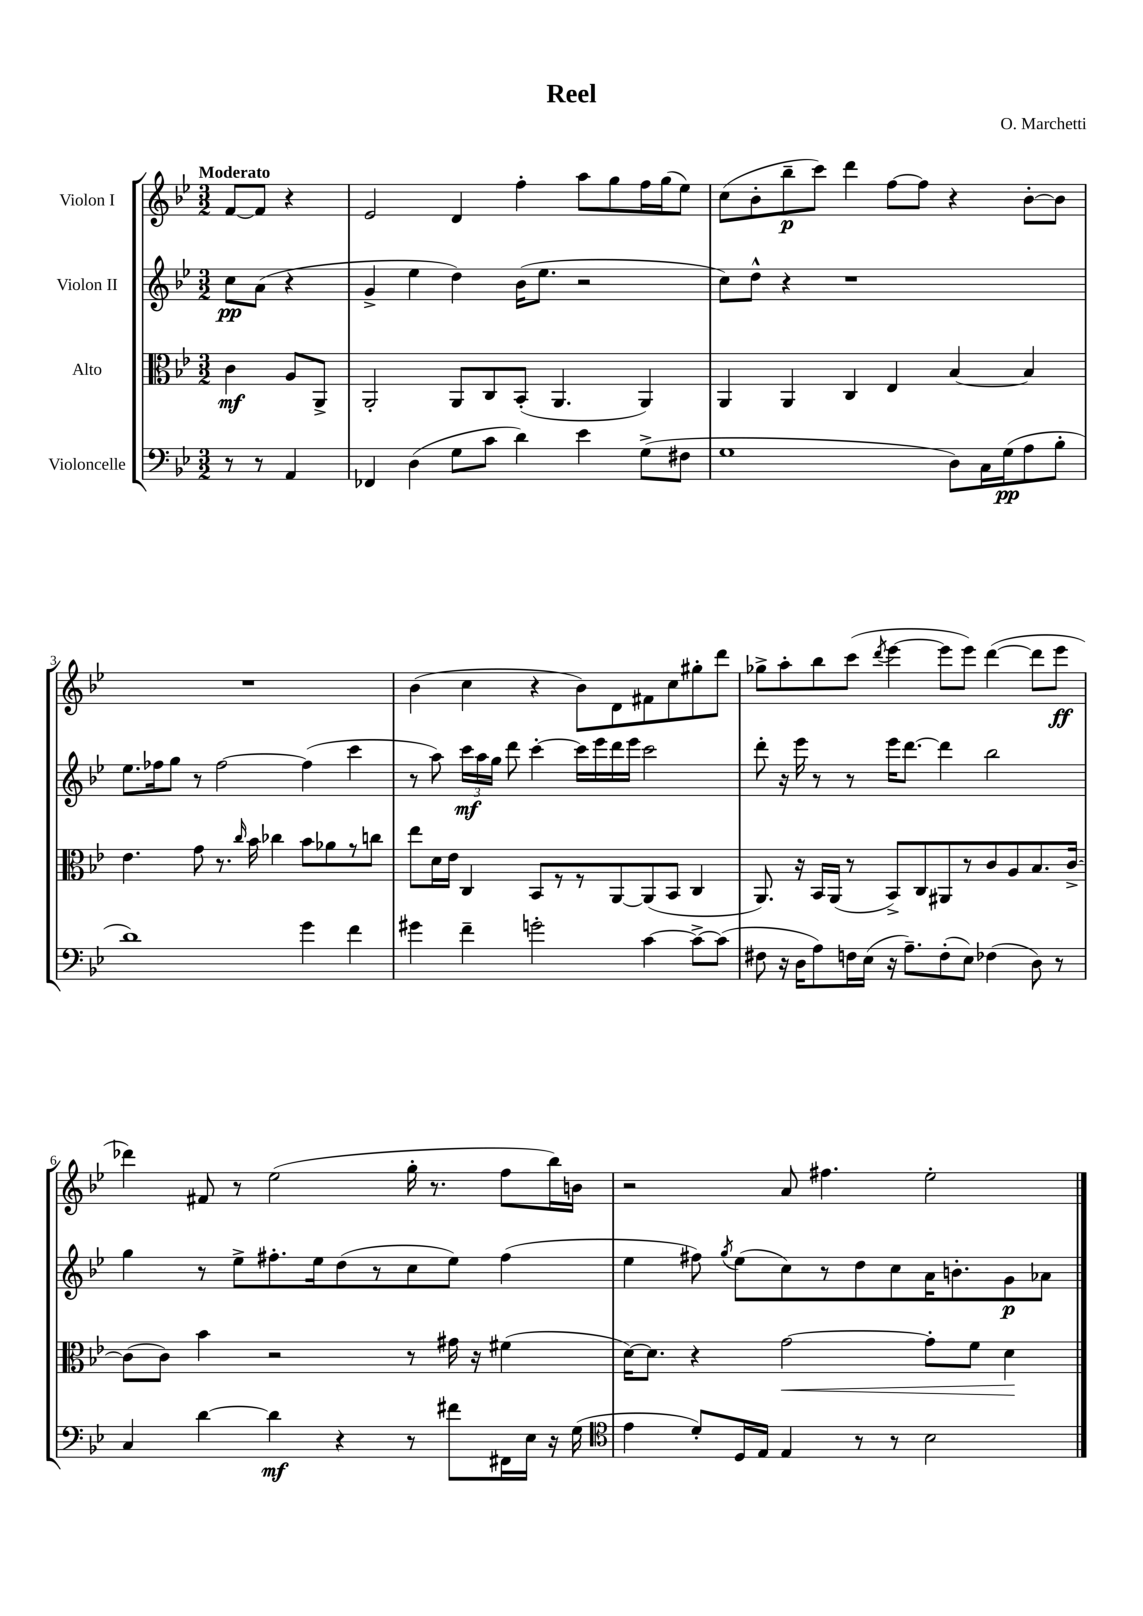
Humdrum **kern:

**kern	**kern	**kern	**kern
*staff4	*staff3	*staff2	*staff1
*clefF4	*clefC3	*clefG2	*clefG2
*k[b-e-]	*k[b-e-]	*k[b-e-]	*k[b-e-]
*M3/2	*M3/2	*M3/2	*M3/2
8r	4c	8cc	[8f
8r	.	(8a	8f]
4AA	8A	4r	4r
.	8AA^	.	.
=	=	=	=
4FF-	2AA'	4g^	2e-
(4D	.	4ee-	.
8G	8AA	4dd)	4d
8c	8C	.	.
4d)	(8BB-'	(16b-	4ff'
.	.	8.ee-	.
.	4.AA	.	.
4e-	.	2r	8aa
.	.	.	8gg
(8G^	4AA)	.	16ff
.	.	.	(16gg
8F#	.	.	8ee-)
=	=	=	=
1G	4AA	8cc)	(8cc
.	.	8dd^^	8b-'
.	4AA	4r	8bb-~
.	.	.	8ccc)
.	4C	1r	4ddd
.	4E-	.	[8ff
.	.	.	8ff]
8D)	[4B-	.	4r
16C	.	.	.
(16G	.	.	.
8A	4B-]	.	[8b-'
8B-'	.	.	8b-]
=	=	=	=
1d)	4.e-	8.ee-	1.r
.	.	16ff-	.
.	.	8gg	.
.	8g	8r	.
.	8.r	[2ff-	.
.	16qqcc	.	.
.	16b-	.	.
.	4cc-	.	.
4g	8b-	(4ff-]	.
.	8a-	.	.
4f	8r	4ccc	.
.	8cc	.	.
=	=	=	=
4g#	8ee-	8r	(4b-
.	16d	8aa)	.
.	16e-	.	.
4f~	4C	24ccc	4cc
.	.	24aa	.
.	.	24gg	.
.	.	8ddd	.
2g'	8BB-	[4ccc'	4r
.	8r	.	.
.	8r	16ccc]	8b-)
.	.	16eee-	.
.	[8AA	16ddd	8d
.	.	16eee-	.
[4c	(8AA]	2ccc	8f#
.	8BB-	.	8cc
8c^_	4C	.	8gg#'
(8c]	.	.	8ddd
=	=	=	=
8F#	8.AA)	8ddd'	8gg-^
16r	.	16r	8aa'
16D	16r	16eee-	.
8A)	16BB-	8r	8bb-
.	(16AA	.	.
16F	8r	8r	(8ccc
(16E-	.	.	.
.	.	.	8qddd
16r	8BB-^)	16eee-	[4eee-
8.A~)	.	[8.ddd	.
.	8C	.	.
(8F'	8AA#	4ddd]	8eee-]
8E-)	8r	.	8eee-)
(4F-	8c	2bb-	([4ddd
.	8A	.	.
8D)	8.B-	.	8ddd]
8r	.	.	8eee-
.	[16c^	.	.
=	=	=	=
4C	(8c]	4gg	4ddd-)
.	8c)	.	.
[4d	4b-	8r	8f#
.	.	8ee-^	8r
4d]	2r	8.ff#'	(2ee-
.	.	16ee-	.
4r	.	(8dd	.
.	.	8r	.
8r	8r	8cc	16gg'
.	.	.	8.r
8f#	16g#	8ee-)	.
.	16r	.	.
16FF#	(4f#	(4ff#	8ff
16E-	.	.	.
16r	.	.	16bb-)
(16G	.	.	16b
=	=	=	=
*clefC4	*	*	*
4e-	[16d)	4ee-	2r
.	8.d]	.	.
8d')	4r	8ff#)	.
.	.	8qgg	.
16D	.	(8ee-	.
16E-	.	.	.
4E-	[2g	8cc)	8a
.	.	8r	4.ff#
8r	.	8dd	.
8r	.	8cc	.
2B-	8g']	16a	2ee-'
.	.	8.b'	.
.	8f	.	.
.	4d	8g	.
.	.	8a-	.
==	==	==	==
*-	*-	*-	*-
